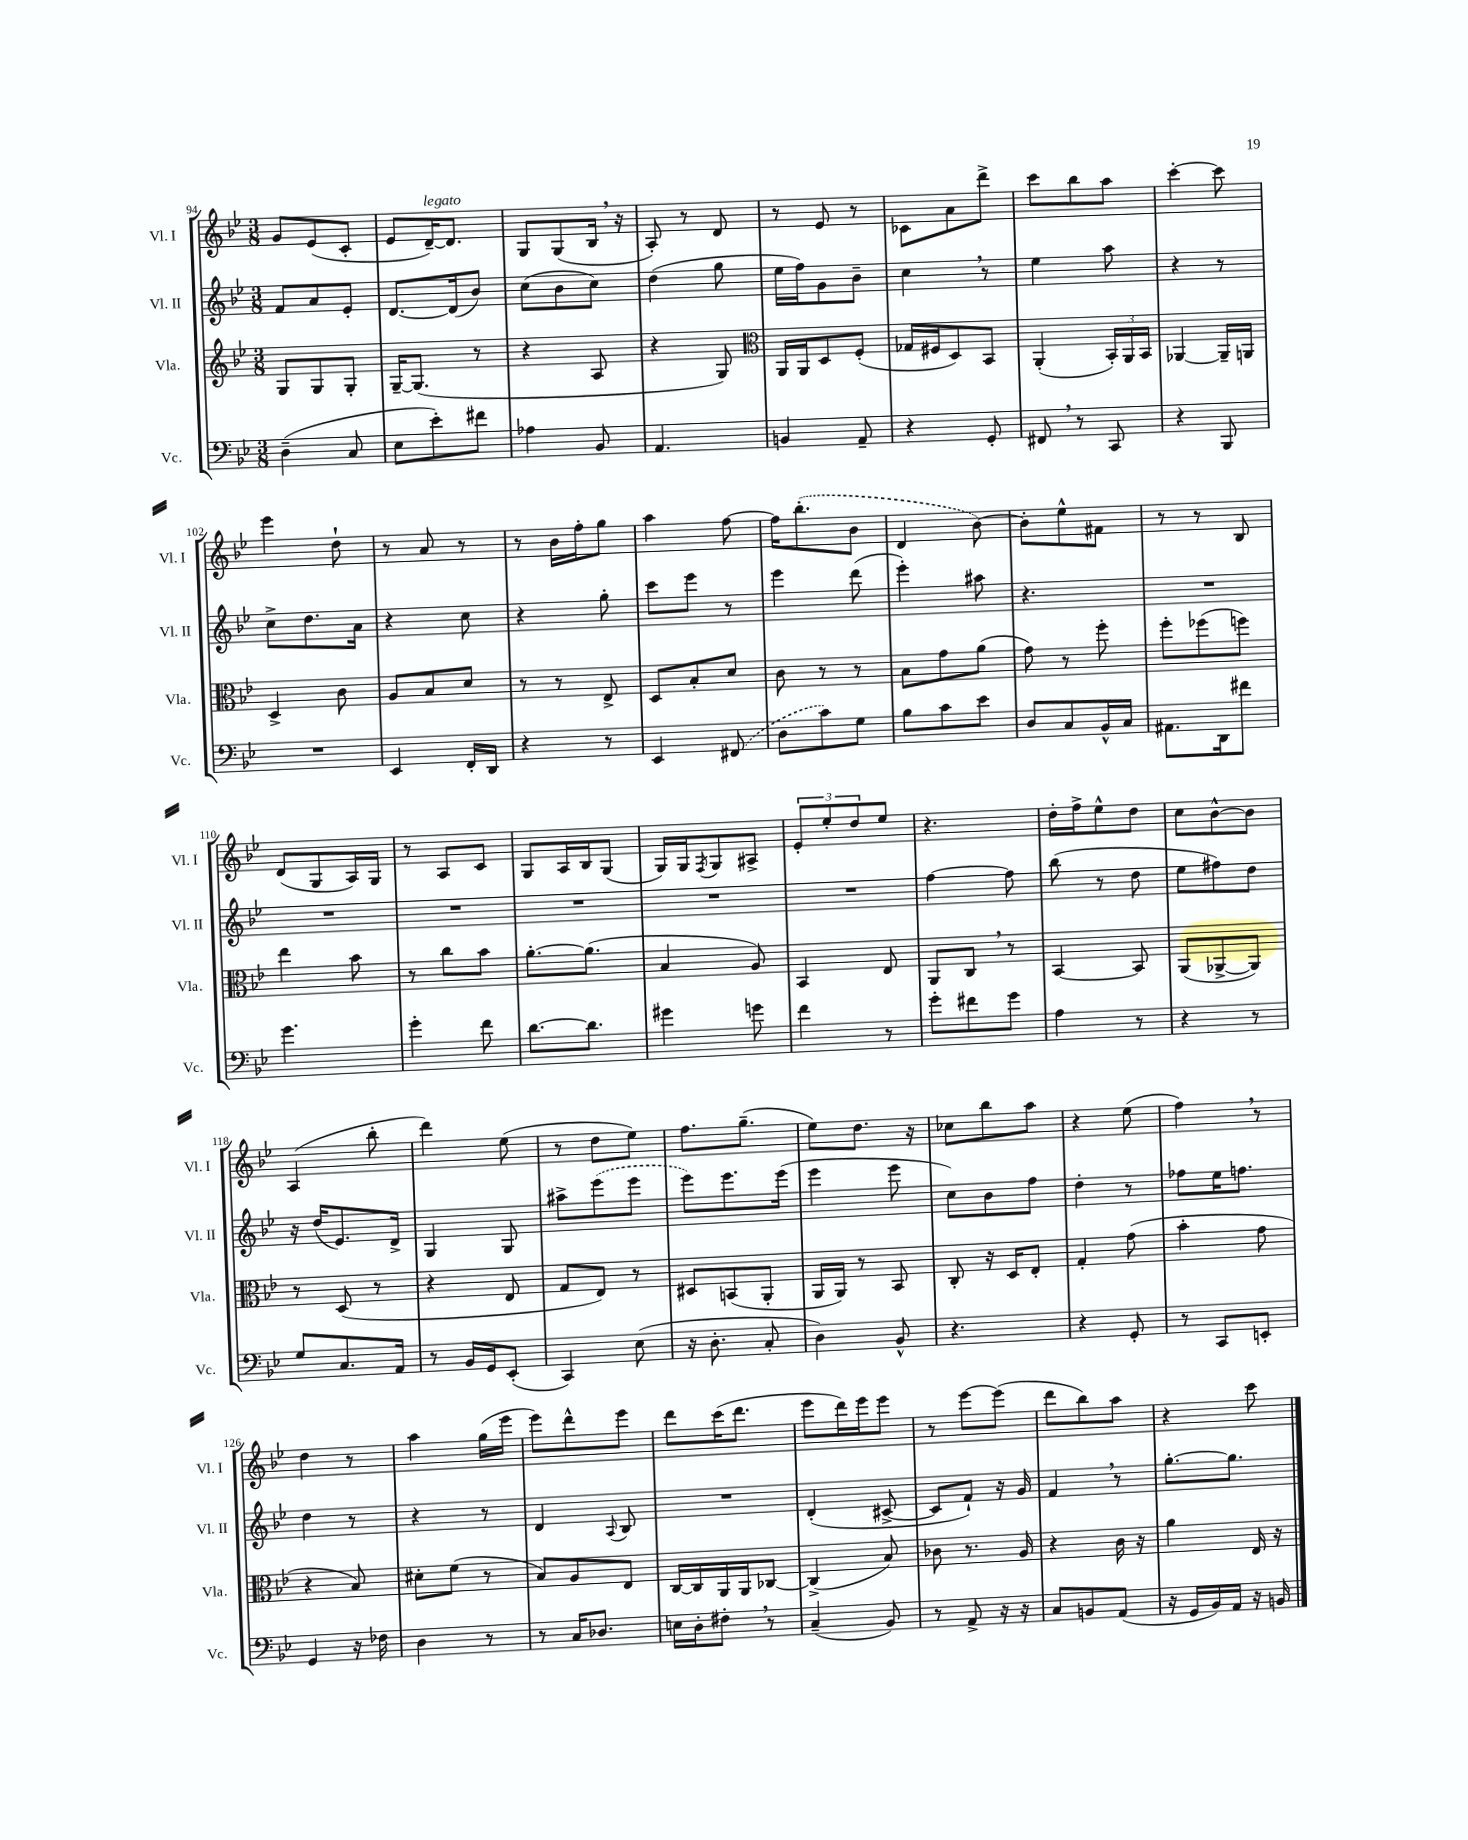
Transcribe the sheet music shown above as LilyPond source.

<<
\new StaffGroup <<
\new Staff = "s0" \with { instrumentName = "Vl. I" shortInstrumentName = "Vl. I" } {
    \clef treble \key bes \major \numericTimeSignature \time 3/8
    g'8 ees'8( c'8-. |
    ees'8 d'16~--^\markup { \italic "legato" }) d'8. |
    g8 g8( bes16 \breathe r16 |
    a8-.) r8 d'8 |
    r8 ees'8 r8 |
    ces'8 a'8 d'''8-> |
    c'''8 bes''8 a''8 |
    c'''4~-. c'''8 |
    ees'''4 d''8-! |
    r8 a'8 r8 |
    r8 bes'16 f''16-. g''8 |
    a''4 f''8~ |
    f''16 \once \slurDashed bes''8.-.( bes'8 |
    d'4 bes'8~) |
    bes'8-. ees''8-^ fis'8 |
    r8 r8 bes8 |
    d'8( g8 a16) g16 |
    r8 a8 c'8 |
    g8 a16 bes16 g8( |
    g16) g16 \acciaccatura { f8 } g8 ais8-> |
    \tuplet 3/2 { ees'8-. ees''8-. d''8 } ees''8 |
    r4. |
    d''16-. f''16-> ees''8-^ d''8 |
    c''8 bes'8~-^ bes'8 |
    a4( bes''8-. |
    d'''4) ees''8( |
    r8 d''8 ees''8) |
    f''8. g''8.--( |
    ees''8) d''8. r16 |
    ces''8 bes''8 a''8 |
    r4 ees''8( |
    f''4) \breathe r8 |
    d''4 r8 |
    a''4 g''16( ees'''16 |
    ees'''8) d'''8-^ ees'''8 |
    d'''8 c'''16( d'''8. |
    ees'''8 d'''16) ees'''16 ees'''8 |
    r8 ees'''8~ ees'''8( |
    d'''8 bes''8) a''8 |
    r4 c'''8 \bar "|." |
}
\new Staff = "s1" \with { instrumentName = "Vl. II" shortInstrumentName = "Vl. II" } {
    \clef treble \key bes \major \numericTimeSignature \time 3/8
    f'8 a'8 ees'8-. |
    d'8.~ d'16( bes'8) |
    c''8( bes'8 c''8) |
    d''4( g''8 |
    ees''16 f''16) g'8 bes'8-- |
    c''4 \breathe r8 |
    ees''4 a''8 |
    r4 r8 |
    c''8-> d''8. a'16 |
    r4 c''8 |
    r4 g''8-. |
    c'''8 ees'''8 r8 |
    ees'''4 d'''8( |
    ees'''4-.) ais''8 |
    r4. |
    R4. |
    R4. |
    R4. |
    R4. |
    R4. |
    R4. |
    f''4~ f''8 |
    bes''8( r8 d''8 |
    ees''8 fis''8) d''8 |
    r16 d''16( ees'8.) d'16-> |
    g4 g8 |
    ais''8-> \once \slurDashed ees'''8( ees'''8 |
    ees'''8) ees'''8. ees'''16( |
    ees'''4 ees'''8 |
    c''8) bes'8 f''8 |
    d''4-. r8 |
    fes''8 ees''16 f''8. |
    d''4 r8 |
    r4 r8 |
    d'4 \appoggiatura { a8 } bes8 |
    R4. |
    d'4-.( cis'8~-> |
    cis'8 f'8-!) r16 g'16 |
    f'4 \breathe r8 |
    g''8.~-. g''8. \bar "|." |
}
\new Staff = "s2" \with { instrumentName = "Vla." shortInstrumentName = "Vla." } {
    \clef treble \key bes \major \numericTimeSignature \time 3/8
    g8 g8 g8-. |
    g16~-- g8.( r8 |
    r4 a8 |
    r4 g8) |
    \clef alto a,16 a,16 d8 f8-.( |
    ges16 fis16 d8) bes,8 |
    a,4-.( \tuplet 3/2 { bes,16-.) a,16 bes,16 } |
    aes,4~ aes,16-- a,16 |
    d4-> c'8 |
    a8 bes8 d'8 |
    r8 r8 ees8-> |
    d8 bes8-. d'8 |
    c'8 r8 r8 |
    bes8 g'8 a'8( |
    g'8) r8 f''8-. |
    f''8-. fes''8( f''8) |
    ees''4 bes'8 |
    r8 c''8 bes'8 |
    a'8.~-. a'8.( |
    bes4 a8) |
    bes,4 ees8 |
    a,8 c8 \breathe r8 |
    bes,4~ bes,8 |
    a,8( aes,8~-> aes,8) |
    r8 d8( r8 |
    r4 ees8 |
    g8 ees8) r8 |
    dis8 b,8( a,8-. |
    a,16 a,16) r8 bes,8 |
    c8-. r16 d16 ees8-. |
    g4-. g'8( |
    bes'4-. g'8 |
    r4 bes8) |
    dis'8-. f'8( r8 |
    bes8) a8 ees8 |
    c16~ c16 a,16 a,16 ces8~ |
    ces4->( bes8) |
    ces'8 r8. a16 |
    r4 c'16 r16 |
    a'4 ees16 r16 \bar "|." |
}
\new Staff = "s3" \with { instrumentName = "Vc." shortInstrumentName = "Vc." } {
    \clef bass \key bes \major \numericTimeSignature \time 3/8
    d4--( c8 |
    ees8 ees'8-.) fis'8 |
    aes4 bes,8 |
    a,4. |
    b,4 a,8-- |
    r4 g,8-. |
    fis,8 \breathe r8 c,8 |
    r4 bes,,8 |
    R4. |
    ees,4 f,16-. d,16 |
    r4 r8 |
    ees,4 \once \slurDashed fis,8( |
    d8 c'8) g8 |
    bes8 c'8 ees'8 |
    d8 c8 bes,16-^ c16 |
    ais,8. d,16 fis'8 |
    g'4. |
    g'4-. f'8 |
    d'8.~ d'8. |
    gis'4 g'8 |
    f'4 r8 |
    g'8-. fis'8 g'8 |
    a4 r8 |
    r4 r8 |
    g8 c8. a,16 |
    r8 bes,16 g,16 ees,8-.( |
    c,4) ees8( |
    r16 d8.-. c8-. |
    d4) bes,8-^ |
    r4. |
    r4 g,8-. |
    r8 c,8 e,8-. |
    g,4 r16 fes16 |
    d4 r8 |
    r8 c16 des8. |
    e16 d16-. fis8-. \breathe r8 |
    c4--( bes,8) |
    r8 a,8-> r16 r16 |
    c8 b,8 a,8( |
    r16 g,16 bes,16) a,16 r16 b,16 \bar "|." |
}
>>
>>
\layout { \context { \Score currentBarNumber = #94 } }
